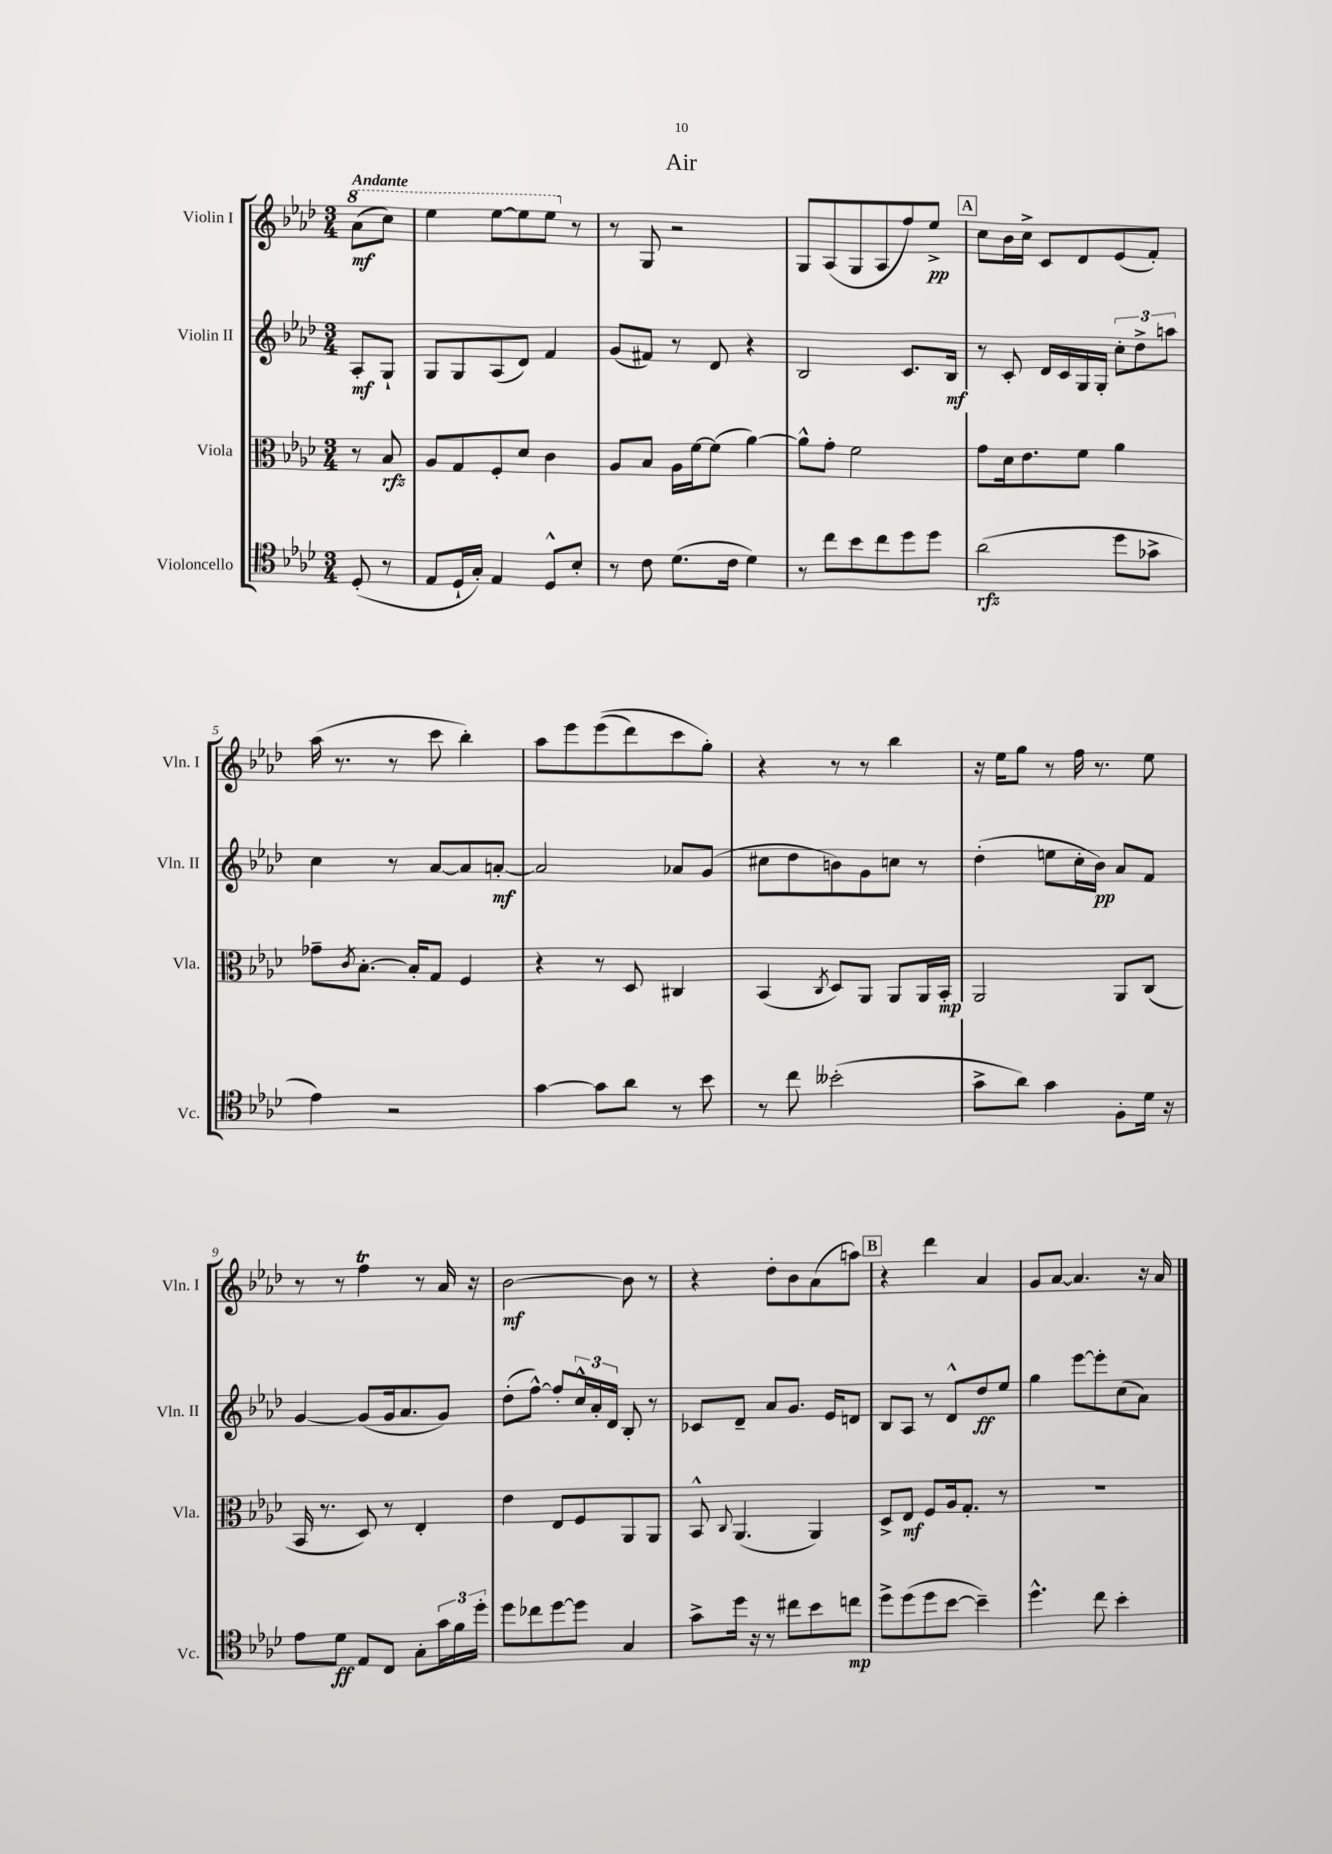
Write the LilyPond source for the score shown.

\header { title = "Air" }
<<
\new StaffGroup <<
\new Staff = "s0" \with { instrumentName = "Violin I" shortInstrumentName = "Vln. I" } {
    \clef treble \key aes \major \numericTimeSignature \time 3/4 \partial 4 \tempo "Andante"
    \ottava #1 aes''8\mf( c'''8) |
    ees'''4 ees'''8~ ees'''8 ees'''8 \ottava #0 r8 |
    r8 g8 r2 |
    g8 aes8( g8 aes8 f''8) ees''8->\pp |
    \mark \markup { \box "A" } c''8 bes'16 c''16-> c'8 des'8 ees'8( f'8-.) |
    aes''16( r8. r8 c'''8 bes''4-.) |
    aes''8 ees'''8 ees'''8(\( des'''8) c'''8 g''8-.\) |
    r4 r8 r8 bes''4 |
    r16 ees''16 g''8 r8 f''16 r8. ees''8 |
    r8 r8 f''4\trill r8 aes'16 r16 |
    bes'2~\mf bes'8 r8 |
    r4 des''8-. bes'8 aes'8( a''8) |
    \mark \markup { \box "B" } r4 des'''4 aes'4 |
    g'8 aes'8~ aes'4. r16 aes'16 \bar "|." |
}
\new Staff = "s1" \with { instrumentName = "Violin II" shortInstrumentName = "Vln. II" } {
    \clef treble \key aes \major \numericTimeSignature \time 3/4 \partial 4
    aes8-.\mf g8-! |
    g8 g8 aes8( des'8) f'4 |
    g'8( fis'8) r8 des'8 r4 |
    bes2 c'8. bes16\mf |
    \mark \markup { \box "A" } r8 c'8-. des'16 c'16 g16 g16-. \tuplet 3/2 { c''8-. des''8-> a''8 } |
    c''4 r8 aes'8~ aes'8 a'8~-.\mf |
    a'2 aes'8 g'8( |
    cis''8 des''8 b'8) g'8 c''8 r8 |
    des''4-.( e''8 c''16-. bes'16\pp) aes'8 f'8 |
    g'4~ g'8( g'16 aes'8. g'8) |
    des''8-.( f''8~-^) f''8-. \tuplet 3/2 { c''16-^ aes'16-. des'16 } bes8-. r8 |
    ces'8 des'8-- aes'8 g'8. ees'16 d'8 |
    \mark \markup { \box "B" } bes8 aes8 r8 des'8-^ des''8\ff ees''8 |
    g''4 ees'''8~ ees'''8-. c''8( aes'8) \bar "|." |
}
\new Staff = "s2" \with { instrumentName = "Viola" shortInstrumentName = "Vla." } {
    \clef alto \key aes \major \numericTimeSignature \time 3/4 \partial 4
    r8 bes8\rfz |
    aes8 g8 f8-. des'8 c'4 |
    aes8 bes8 aes16 f'16~ f'8( aes'4~) |
    aes'8-^ g'8-. f'2 |
    \mark \markup { \box "A" } g'8 des'16 ees'8. f'8 aes'4 |
    ges'8-- \acciaccatura { c'8 } bes8.~-. bes16-. g8 f4 |
    r4 r8 des8 cis4 |
    bes,4( \acciaccatura { c8 } des8) aes,8 aes,8 aes,16 bes,16-.\mp |
    aes,2 aes,8 c8( |
    bes,16 r8. des8) r8 ees4-. |
    ees'4 ees8 f8 aes,8 aes,8 |
    bes,8-^ \appoggiatura { c8 } aes,4.( aes,4) |
    \mark \markup { \box "B" } des8-> ees8\mf f8 aes16 g8.-. r8 |
    R2. \bar "|." |
}
\new Staff = "s3" \with { instrumentName = "Violoncello" shortInstrumentName = "Vc." } {
    \clef tenor \key aes \major \numericTimeSignature \time 3/4 \partial 4
    des8-.( r8 |
    ees8 des16-! g16-.) ees4 des8-^ bes8-. |
    r8 c'8 des'8.( c'16 des'4) |
    r8 c''8 bes'8 c''8 des''8 des''8 |
    \mark \markup { \box "A" } aes'2\rfz( des''8 ges'8-> |
    ees'4) r2 |
    g'4~ g'8 aes'8 r8 bes'8 |
    r8 c''8 beses'2-.( |
    g'8-> aes'8) g'4 f8-. des'16 r16 |
    ees'8 des'8\ff ees8 c8 g8-. \tuplet 3/2 { g'16 f'16 des''16-. } |
    des''8 ces''8 des''8~ des''8 g4 |
    g'8-> des''16 r16 r8 cis''8 bes'8 c''8\mp |
    \mark \markup { \box "B" } des''8-> des''8( des''8 bes'8~ bes'4--) |
    des''4.-^ c''8 bes'4-. \bar "|." |
}
>>
>>
